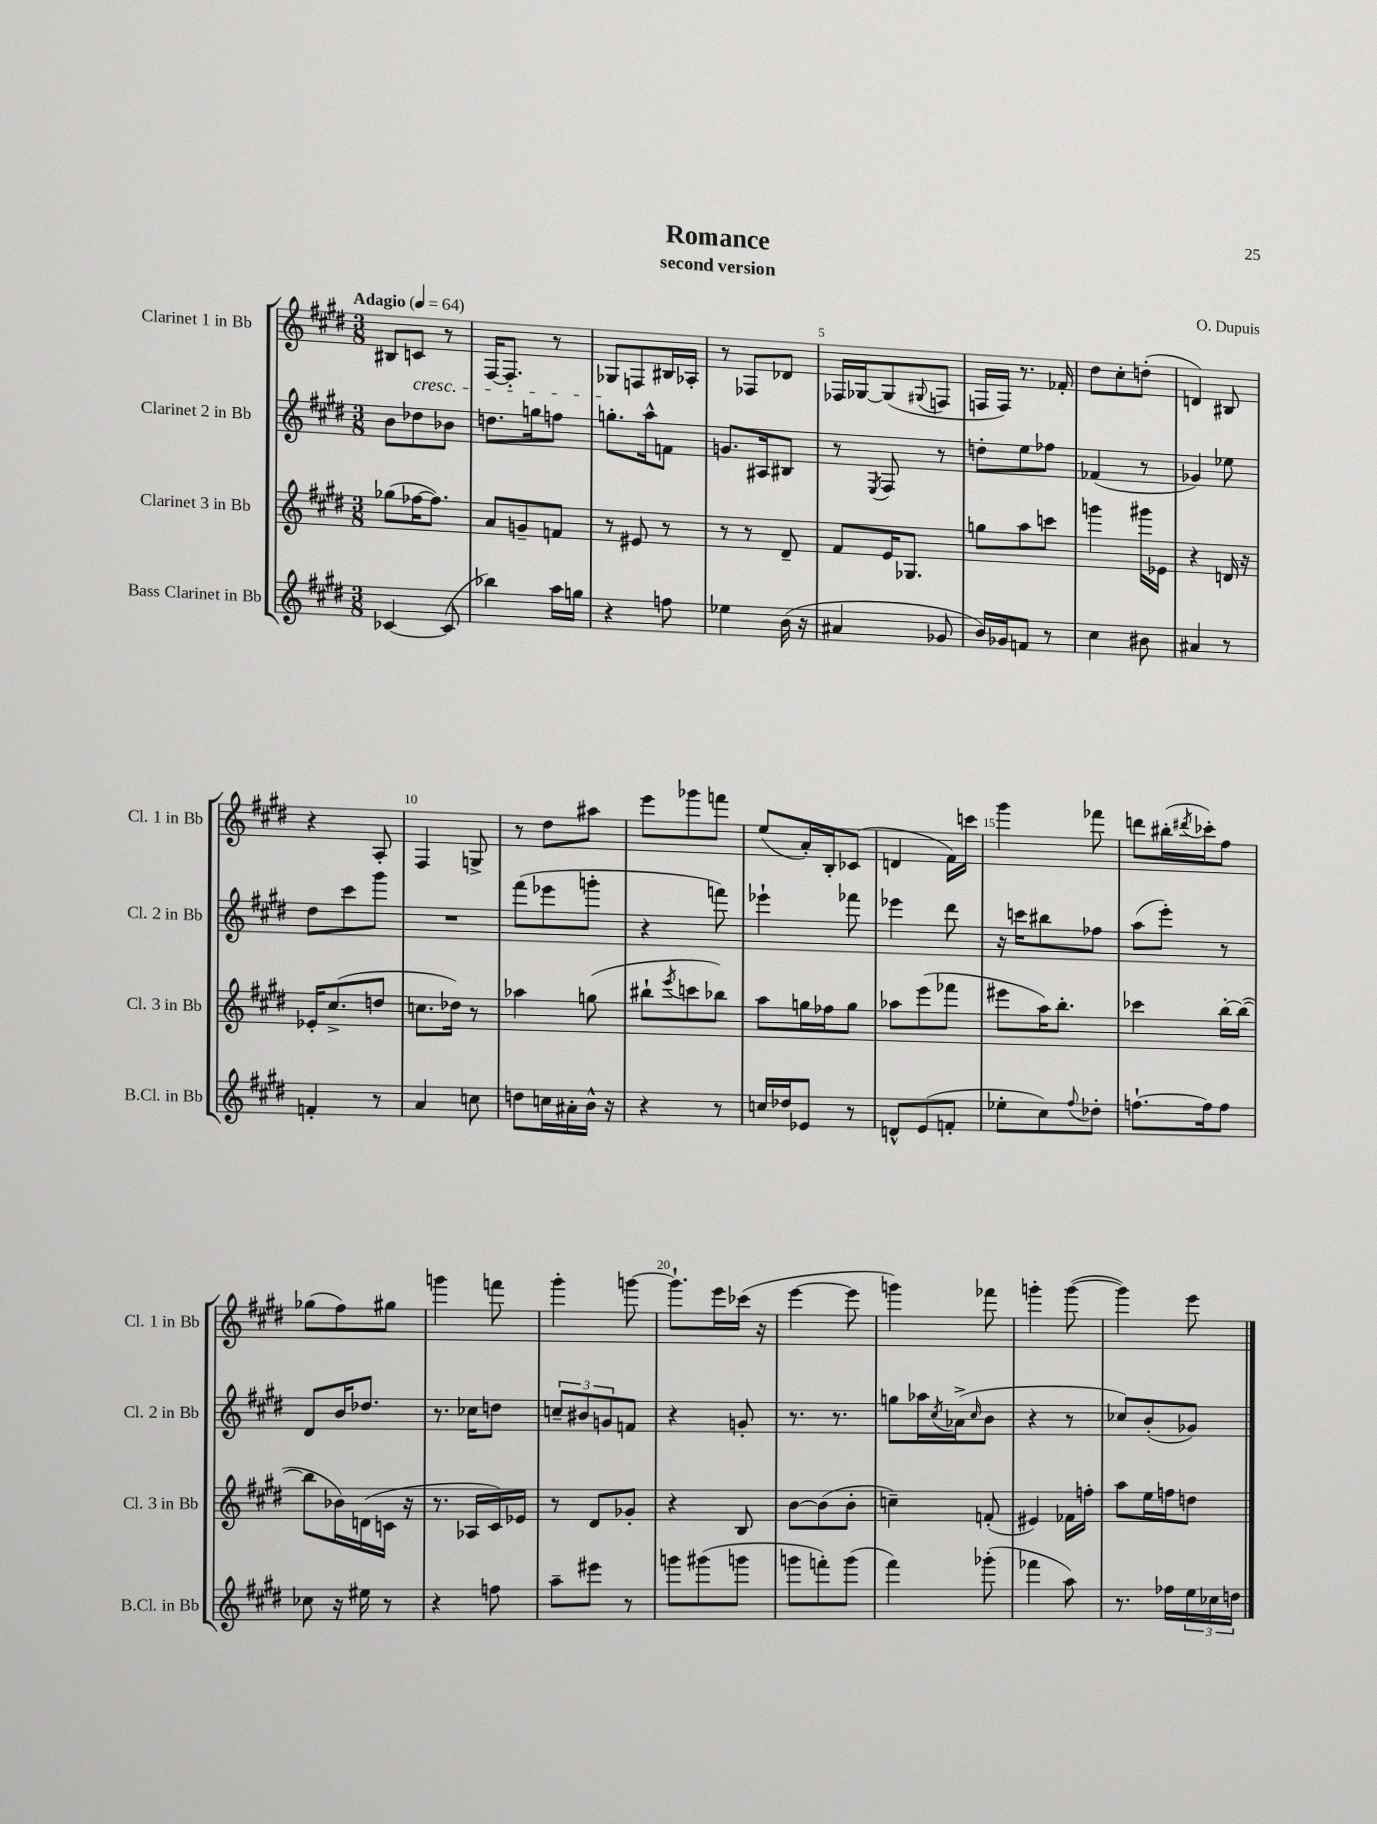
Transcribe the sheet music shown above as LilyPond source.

\header { title = "Romance" composer = "O. Dupuis" subtitle = "second version" }
<<
\new StaffGroup <<
\new Staff = "s0" \with { instrumentName = "Clarinet 1 in Bb" shortInstrumentName = "Cl. 1 in Bb" } {
    \clef treble \key e \major \numericTimeSignature \time 3/8 \tempo "Adagio" 4 = 64
    bis8 c'8\cresc r8 |
    fis16~ fis8.-. r8 |
    ges8\! f8 bis16 aes16-. |
    r8 fes8 des'8 |
    fes16 ges16~ ges8( \appoggiatura { gis8 } f8 |
    f16 f16) r8. fes'16-. |
    dis''8 cis''8-. d''8-.( |
    d'4) bis8 |
    r4 a8-. |
    fis4 g8-> |
    r8 dis''8 ais''8 |
    e'''8 ges'''8 f'''8 |
    e''8( a'16-.) b16-. ces'8( |
    d'4 fis'16) c'''16 |
    gis'''4 fes'''8 |
    d'''8 bis''16-.( \acciaccatura { dis'''8 } ces'''16-.) fis''8 |
    ges''8( fis''8) gis''8 |
    g'''4 f'''8 |
    gis'''4-. g'''8~ |
    g'''8.-! e'''16 ces'''16( r16 |
    e'''4~ e'''8 |
    g'''4) fes'''8 |
    g'''4-. g'''8~( |
    g'''4) e'''8 \bar "|." |
}
\new Staff = "s1" \with { instrumentName = "Clarinet 2 in Bb" shortInstrumentName = "Cl. 2 in Bb" } {
    \clef treble \key e \major \numericTimeSignature \time 3/8
    b'8 des''8 bes'8 |
    d''8. g''16 f''8 |
    g''8.-. a''16-^ f'8 |
    g'8. ais16 bis8 |
    r8 \acciaccatura { e8 } fis8 r8 |
    d''8-. e''8 fes''8 |
    fes'4( r8 |
    ges'4) ees''8 |
    dis''8 cis'''8 gis'''8 |
    R4. |
    fis'''8( ees'''8 g'''8-. |
    r4 f'''8) |
    ees'''4-! fes'''8 |
    ees'''4 dis'''8 |
    r16 c'''16 bis''8 fes''8 |
    a''8( e'''8-.) r8 |
    dis'8 b'16 des''8. |
    r8. ces''16 d''8 |
    \tuplet 3/2 { c''8-- bis'8 g'8 } f'8 |
    r4 g'8-. |
    r8. r8. |
    g''8 aes''16 \acciaccatura { cis''8 } aes'16->( \grace { cis''16 } b'8 |
    r4 r8 |
    ces''8) b'8-.( ges'8) \bar "|." |
}
\new Staff = "s2" \with { instrumentName = "Clarinet 3 in Bb" shortInstrumentName = "Cl. 3 in Bb" } {
    \clef treble \key e \major \numericTimeSignature \time 3/8
    ges''8( fes''16~ fes''8.) |
    a'8 g'8-- f'8 |
    r8 eis'8 r8 |
    r8 r8 dis'8-- |
    fis'8 e'16 ges8. |
    g''8 a''8 c'''8 |
    g'''4 gis'''16 ees'16 |
    r4 d'16 r16 |
    ees'16-. cis''8.->( d''8 |
    c''8. des''16) r8 |
    aes''4 g''8( |
    bis''8-! \acciaccatura { e'''8 } c'''8 bes''8) |
    a''8 g''16 fes''16 g''8 |
    aes''8 e'''8( fes'''8 |
    eis'''8 a''16) b''8.-. |
    ces'''4 b''16~-. b''16~( |
    b''8 bes'16) d'16( c'16 r16 |
    r8. aes16 cis'16) ees'16 |
    r8 dis'8 ges'8-. |
    r4 b8 |
    b'8~ b'8( b'8-. |
    c''4--) f'8-.( |
    eis'4) fes'16 f''16-. |
    a''8 e''16 f''16 d''8 \bar "|." |
}
\new Staff = "s3" \with { instrumentName = "Bass Clarinet in Bb" shortInstrumentName = "B.Cl. in Bb" } {
    \clef treble \key e \major \numericTimeSignature \time 3/8
    ces'4~ ces'8( |
    bes''4) a''16 g''16 |
    r4 f''8 |
    ees''4 b'16( r16 |
    ais'4 ges'8 |
    b'16) ges'16 f'8 r8 |
    cis''4 bis'8 |
    ais'4 r8 |
    f'4-. r8 |
    a'4 c''8 |
    d''8 c''16 ais'16-. b'16-^ r16 |
    r4 r8 |
    c''16 des''16 ees'8 r8 |
    d'8-^ e'8( f'8-. |
    ees''8-. cis''8) \appoggiatura { fis''8 } des''8-. |
    f''8.~-! f''16 f''8 |
    ces''8 r16 eis''16 r8 |
    r4 f''8 |
    a''8-- eis'''8 r8 |
    g'''8 gis'''8( g'''8 |
    g'''8 f'''8-.) g'''8( |
    fis'''4) ges'''8-.( |
    fes'''4 a''8) |
    r8. fes''16 \tuplet 3/2 { e''16 ces''16 d''16 } \bar "|." |
}
>>
>>
\layout { \context { \Score \override BarNumber.break-visibility = ##(#f #t #t) barNumberVisibility = #(every-nth-bar-number-visible 5) } }
